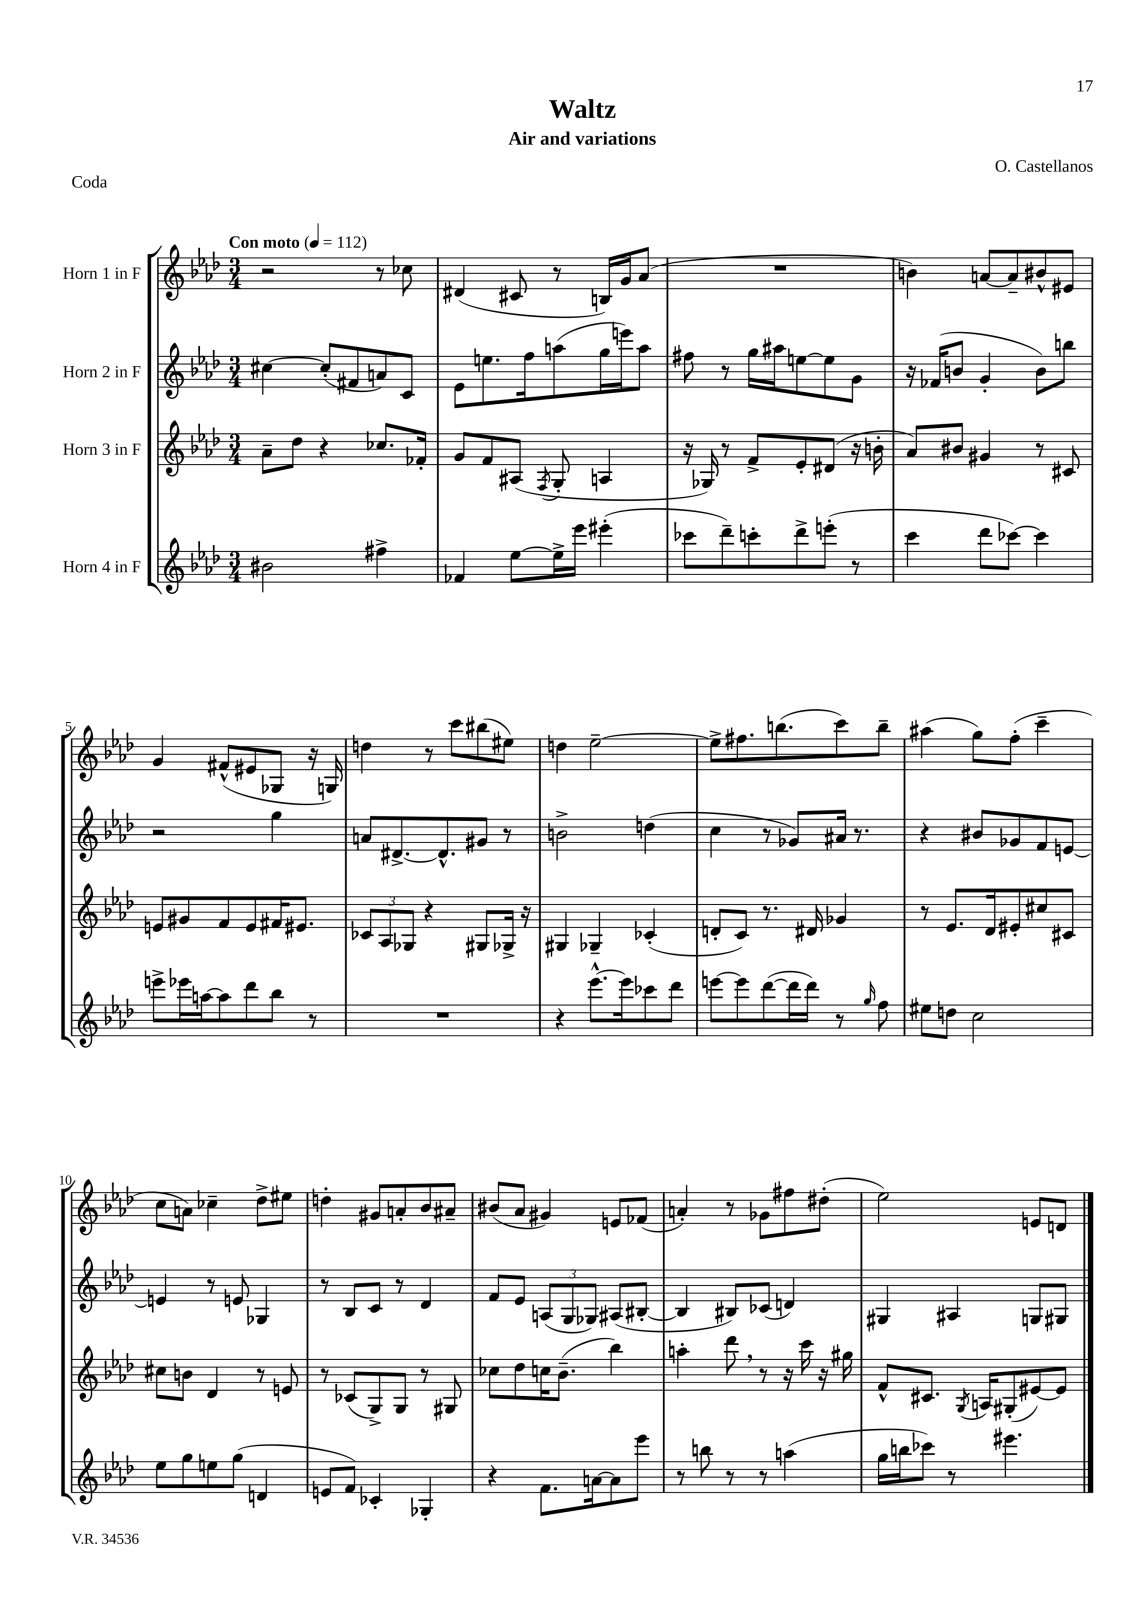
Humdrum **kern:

**kern	**kern	**kern	**kern
*part4	*part3	*part2	*part1
*staff4	*staff3	*staff2	*staff1
*I"Horn 4 in F	*I"Horn 3 in F	*I"Horn 2 in F	*I"Horn 1 in F
*clefG2	*clefG2	*clefG2	*clefG2
*k[b-e-a-d-]	*k[b-e-a-d-]	*k[b-e-a-d-]	*k[b-e-a-d-]
*M3/4	*M3/4	*M3/4	*M3/4
*MM112	*MM112	*MM112	*MM112
=1	=1	=1	=1
!	!	!	!LO:TX:a:B:t=Con moto
2b#X\	8a-~\L	[4cc#X\	2r
.	8dd-\J	.	.
.	4r	(8cc#'/L]	.
.	.	8f#X/	.
4ff#X^\	8.cc-X/L	8an/)	8r
.	.	8c/J	8cc-X\
.	16f-X'/Jk	.	.
=2	=2	=2	=2
4f-X/	8g/L	8e-\L	(4d#X/
.	8f/	8.een\	.
[8ee-\L	(8A#X/J	.	8c#X/
.	.	16ff\k	.
.	8qF/	.	.
16ee-^\L]	8G'/	(8aan\	8r
16eee-\JJ	.	.	.
(4eee#X'\	4An/	16gg\L	16Bn/LL)
.	.	16eeen\J)	16g/J
.	.	8aa\J	(8a-/J
=3	=3	=3	=3
8ccc-X\L	16r	8ff#X\	2.r
.	16G-X/)	.	.
8ddd-~\)	8r	8r	.
8cccn'\	8f^/L	16gg\LL	.
.	.	16aa#X\J	.
8ddd-^\	8e-'/	[8een\	.
(8eeen'\J	(8d#X/J	8ee\]	.
8r	16r	8g\J	.
.	16bn'\	.	.
=4	=4	=4	=4
4ccc\	8a-/L)	16r	4bn\)
.	.	(16f-X/KL	.
.	8b#X/J	8bn/J	.
8ddd-\L	4g#X/	4g'/	[8an/L
[8ccc-X\J)	.	.	8a~/]
4ccc-\]	8r	8b\L)	8b#X^^/
.	8c#X/	8bbn\J	8e#X/J
!!LO:LB:g=z
=5	=5	=5	=5
8eeen^\L	8en/L	2r	4g/
16eee-X\L	8g#X/	.	.
[16aan\J	.	.	.
8aa\]	8f/	.	(8f#X^^/L
8ddd-\	8e/	.	8e#X/
8bb-\J	16f#X/K	4gg\	8G-X/J
.	8.e#X/J	.	.
8r	.	.	16r
.	.	.	16Gn/)
=6	=6	=6	=6
2.r	12c-X/L	8an/L	4ddn\
.	12A-/	.	.
.	.	[8.d#X^/	.
.	12G-X/J	.	.
.	4r	.	8r
.	.	8.d#^^/]	.
.	.	.	8ccc\L
.	8G#X/L	8g#X/J	(8bb#X\
.	16G-X^/Jk	8r	8ee#X\J)
.	16r	.	.
=7	=7	=7	=7
4r	4G#X/	2bn^\	4ddn\
[8.eee-^^\L	4G-X~/	.	[2ee-~\
16eee-\k]	.	.	.
8ccc-X\	(4c-X'/	(4ddn\	.
8ddd-\J	.	.	.
=8	=8	=8	=8
[8eeen\L	8dn'/L	4cc\	8ee-^\L]
8eee\]	8c/J)	.	8.ff#X\
([8ddd-\	8.r	8r	.
.	.	.	(8.bbn\
16ddd-\L]	.	8g-X/L)	.
16ddd-\JJ)	16d#X/	.	.
8r	4g-X/	16a#X/Jk	8ccc\)
.	.	8.r	.
16qqgg/	.	.	.
8ff\	.	.	8bb~\J
=9	=9	=9	=9
8ee#X\L	8r	4r	(4aa#X\
8ddn\J	8.e-/L	.	.
2cc\	.	8b#X/L	8gg\L)
.	16d-/k	.	.
.	8e#X'/	8g-X/	(8ff'\J
.	8cc#X/	8f/	4ccc~\
.	8c#X/J	[8en/J	.
!!LO:LB:g=z
=10	=10	=10	=10
8ee-\L	8cc#X\L	4en/]	8cc\L
8gg\	8bn\J	.	8an\J)
8een\	4d-/	8r	4cc-X~\
(8gg\J	.	8en/	.
4dn/	8r	4G-X/	8dd-^\L
.	8en/	.	8ee#X\J
=11	=11	=11	=11
8en/L	8r	8r	4ddn'\
8f/J)	(8c-X/L	8B-/L	.
4c-X'/	8G^/)	8c/J	8g#X/L
.	8G/J	8r	8an'/
4G-X'/	8r	4d-/	8b-/
.	8G#X/	.	8a#X~/J
=12	=12	=12	=12
4r	8cc-X\L	8f/L	(8b#X/L
.	8dd-\	8e-/J	8a-/J
8.f\L	16ccn\K	(12An/L	4g#X/)
.	(8.b-~\J	.	.
.	.	12G/	.
.	.	12G-X/J)	.
[16an\k	.	.	.
8a\]	4bb-\)	(8A#X/L	8en/L
8eee-\J	.	[8B#X'/J	(8f-X/J
=13	=13	=13	=13
8r	4aan'\	4B#/]	4an'/)
8bbn\	.	.	.
8r	8ddd-,\	8B#X/L)	8r
8r	8r	(8c-X/J	8g-X\L
(4aan\	16r	4dn/)	8ff#X\
.	16ccc\	.	.
.	16r	.	(8dd#X'\J
.	16gg#X\	.	.
=14	=14	=14	=14
16gg\LL	8f^^/L	4G#X/	2ee-\)
16bbn\J	.	.	.
8ccc-X\J)	8.c#X/J	.	.
8r	.	4A#X/	.
.	8qG/	.	.
.	16An/KL	.	.
4.eee#X\	(8G#X'/	.	.
.	[8e#X/)	8Gn/L	8en/L
.	8e#/J]	8G#X/J	8dn/J
==	==	==	==
*-	*-	*-	*-
